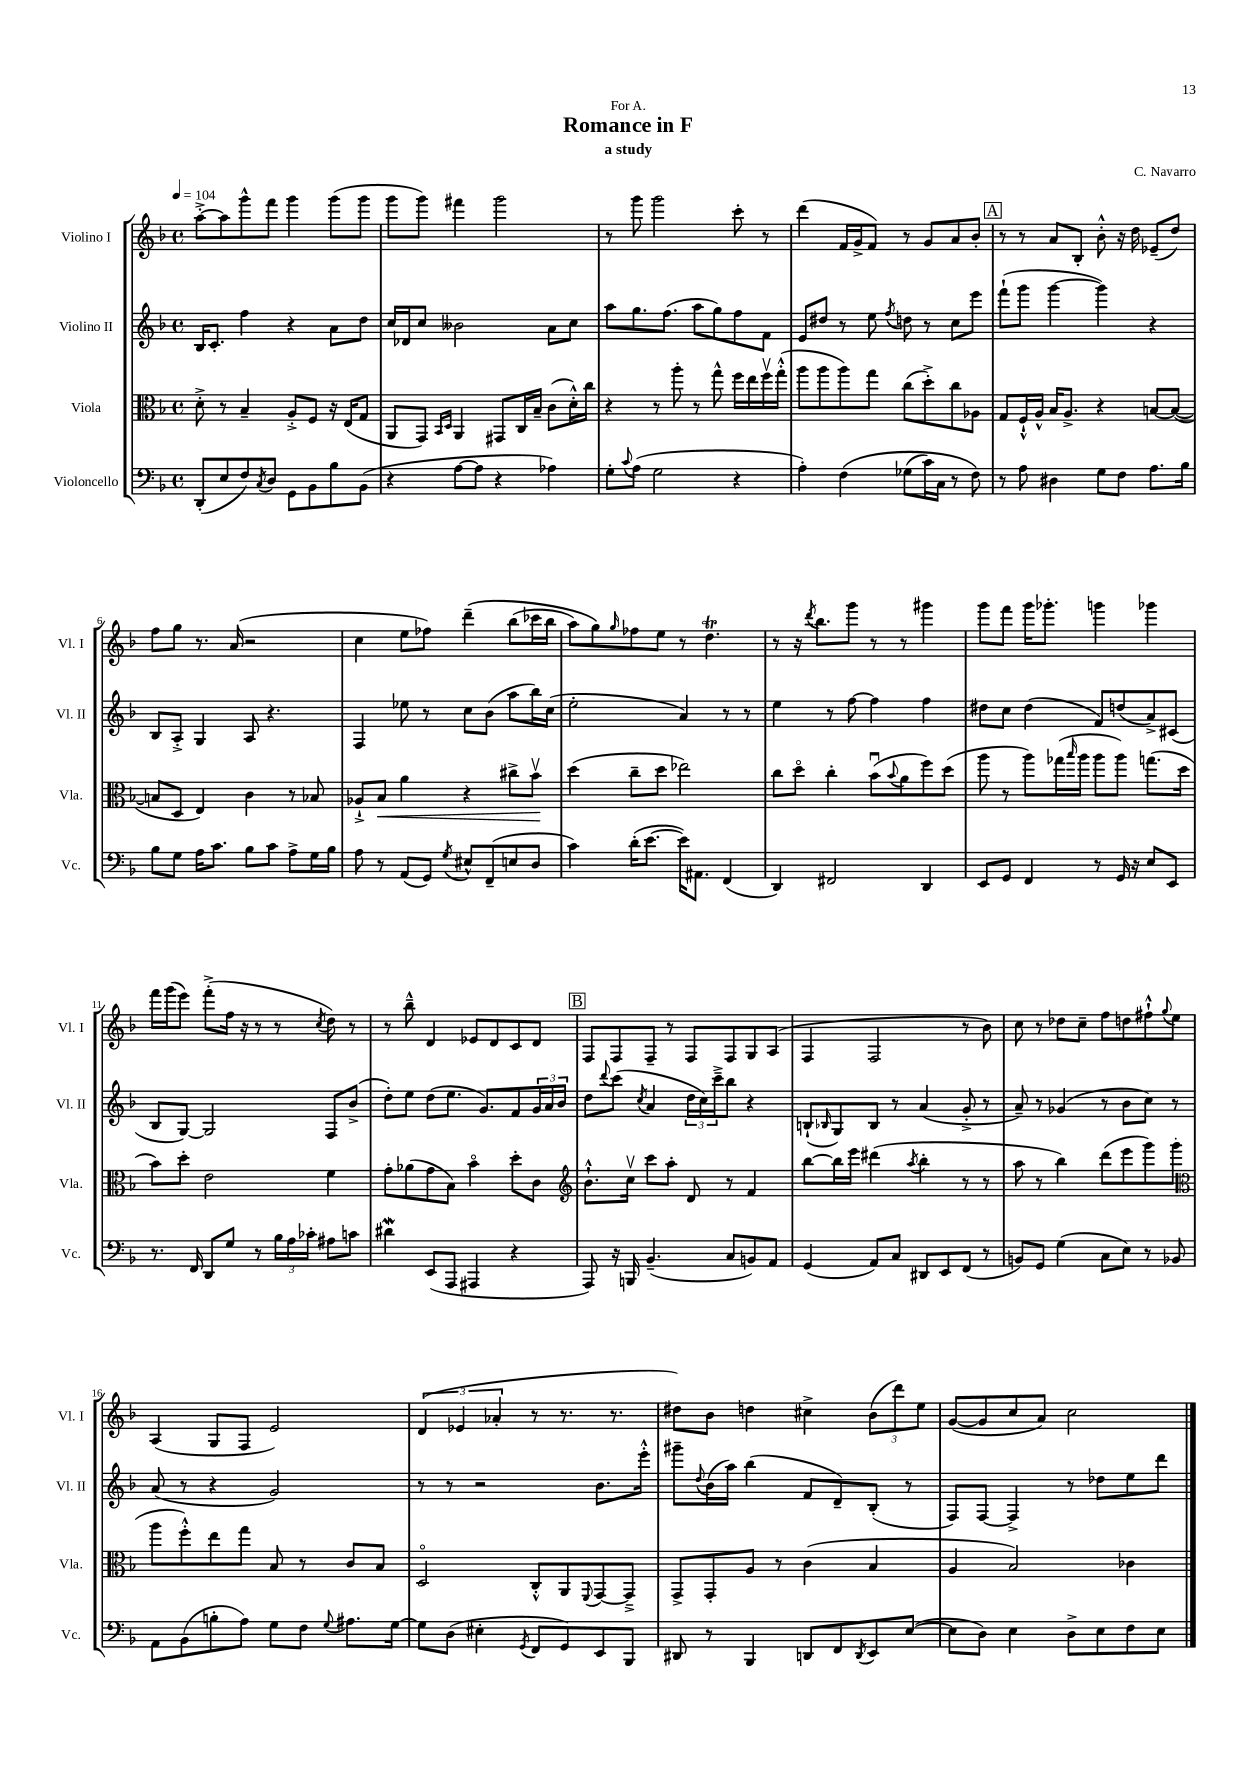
\header { title = "Romance in F" composer = "C. Navarro" subtitle = "a study" dedication = "For A." }
<<
\new StaffGroup <<
\new Staff = "s0" \with { instrumentName = "Violino I" shortInstrumentName = "Vl. I" } {
    \clef treble \key f \major \defaultTimeSignature \time 4/4 \tempo 4 = 104
    a''8~-.-> a''8 g'''8-^ f'''8 g'''4 g'''8( g'''8 |
    g'''8 g'''8) fis'''4 g'''2 |
    r8 g'''8 g'''2 c'''8-. r8 |
    d'''4( f'16 g'16-> f'8) r8 g'8 a'8 bes'8-. |
    \mark \markup { \box "A" } r8 r8 a'8 bes8-. bes'8-.-^ r16 d''16 ees'8--( d''8) |
    f''8 g''8 r8. a'16( r2 |
    c''4 e''8 fes''8) d'''4--\( bes''8( ces'''16 bes''16 |
    a''8) g''8\) \grace { g''16 } fes''8 e''8 r8 d''4.\trill |
    r8 r16 \acciaccatura { d'''8 } bes''8. g'''8 r8 r8 gis'''4 |
    g'''8 f'''8 g'''16 ges'''8.-. g'''4 ges'''4 |
    f'''16 g'''16( e'''8) f'''8-.->( f''16 r16 r8 r8 \acciaccatura { c''8 } d''8) r8 |
    r8 bes''8---^ d'4 ees'8 d'8 c'8 d'8 |
    \mark \markup { \box "B" } f8 f8 f8-- r8 f8 f8 g8 a8( |
    f4 f2 r8 bes'8) |
    c''8 r8 des''8 c''8-- f''8 d''8 fis''8-!-^ \appoggiatura { g''8 } e''8 |
    a4( g8 f8 e'2) |
    \tuplet 3/2 { d'4( ees'4 aes'4-. } r8 r8. r8. |
    dis''8) bes'8 d''4 cis''4-> \tuplet 3/2 { bes'8( d'''8) e''8 } |
    g'8~( g'8 c''8 a'8) c''2 \bar "|." |
}
\new Staff = "s1" \with { instrumentName = "Violino II" shortInstrumentName = "Vl. II" } {
    \clef treble \key f \major \defaultTimeSignature \time 4/4
    bes16 c'8.-. f''4 r4 a'8 d''8 |
    c''16 des'16 c''8 beses'2 a'8 c''8 |
    a''8 g''8. f''8.( a''8 g''8) f''8 f'8 |
    e'8 dis''8 r8 e''8 \acciaccatura { f''8 } d''8 r8 c''8 e'''8 |
    \mark \markup { \box "A" } f'''8-!( g'''8 g'''4~ g'''4) r4 |
    bes8 a8-.-> g4 a8 r4. |
    f4 ees''8 r8 c''8 bes'8( a''8 bes''16) c''16( |
    e''2-. a'4) r8 r8 |
    e''4 r8 f''8~ f''4 f''4 |
    dis''8 c''8 dis''4( f'8) d''8( a'8->) cis'8( |
    bes8 g8~) g2 f8 bes'8->( |
    d''8-.) e''8 d''8( e''8. g'8.) f'8 \tuplet 3/2 { g'16 a'16 bes'16 } |
    \mark \markup { \box "B" } d''8 \appoggiatura { d'''8 } c'''8( \acciaccatura { c''8 } a'4 \tuplet 3/2 { d''16 c''16) c'''16---> } bes''8 r4 |
    b8-!( \grace { bes16 } g8) bes8 r8 a'4( g'8-.-> r8 |
    a'8--) r8 ges'4( r8 bes'8 c''8) r8 |
    a'8( r8 r4 g'2) |
    r8 r8 r2 bes'8. e'''16-.-^ |
    gis'''8-- \appoggiatura { d''8 } bes'16( a''16) bes''4( f'8 d'8--) bes8-.( r8 |
    f8) f8~ f4-> r8 des''8 e''8 d'''8 \bar "|." |
}
\new Staff = "s2" \with { instrumentName = "Viola" shortInstrumentName = "Vla." } {
    \clef alto \key f \major \defaultTimeSignature \time 4/4
    d'8-.-> r8 bes4-- a8-.-> f8 r16 e16( g8 |
    a,8 g,8) \grace { bes,16 d16 } a,4 gis,8 c16 bes16-- c'8( d'16-.-^) c''16 |
    r4 r8 a''8-. r8 g''8-^ f''16 e''16 f''16\upbow g''16-.-^( |
    a''8 a''8 a''8) g''8 c''8( d''8-.->) c''8 aes8 |
    \mark \markup { \box "A" } g8 f16-!-^ a16-^ bes16 a8.-> r4 b8~ b8~( |
    b8 d8 e4) c'4 r8 bes8 |
    aes8-!-> bes8\< a'4 r4 cis''8-> bes'8\upbow\! |
    d''4( c''8-- d''8 ees''2) |
    c''8 d''8\flageolet c''4-. bes'8\downbow( \appoggiatura { bes'8 } a'8 f''8) d''8( |
    a''8 r8 a''8) ges''16( \grace { bes''16 } a''16 a''8 a''8) g''8.( d''16 |
    bes'8) d''8-. e'2 f'4 |
    g'8-. aes'8( g'8 bes8) bes'4\flageolet d''8-. c'8 |
    \mark \markup { \box "B" } \clef treble bes'8.-!-^ c''16\upbow c'''8 a''8-. d'8 r8 f'4 |
    bes''8~ bes''16 e'''16 dis'''4( \acciaccatura { a''8 } bes''4-. r8 r8 |
    a''8 r8 bes''4) d'''8( e'''8 g'''8) g'''8( |
    \clef alto a''8 f''8-.-^) e''8 g''8 bes8 r8 c'8 bes8 |
    d2\flageolet c8-.-^ a,8 \appoggiatura { f,8 } g,8~ g,8---> |
    g,8-> g,8-. a8 r8 c'4( bes4 |
    a4 bes2) ces'4 \bar "|." |
}
\new Staff = "s3" \with { instrumentName = "Violoncello" shortInstrumentName = "Vc." } {
    \clef bass \key f \major \defaultTimeSignature \time 4/4
    d,8-.( e8 f8) \acciaccatura { c8 } d8 g,8 bes,8 bes8 bes,8( |
    r4 a8~ a8 r4 aes4) |
    g8-. \appoggiatura { c'8 } a8( g2 r4 |
    a4-.) f4\( ges8( c'16) c16 r8 f8\) |
    \mark \markup { \box "A" } r8 a8 dis4 g8 f8 a8. bes16 |
    bes8 g8 a16 c'8. bes8 c'8 a8-> g16 bes16 |
    a8 r8 a,8( g,8) \acciaccatura { g8 } eis8-^ f,8--( e8 d8 |
    c'4) d'16-.( e'8.~ e'16) ais,8. f,4( |
    d,4) fis,2 d,4 |
    e,8 g,8 f,4 r8 g,16 r16 e8 e,8 |
    r8. f,16 d,8 g8 r8 \tuplet 3/2 { bes16 a16 ces'16-. } ais8 c'8 |
    dis'4\mordent e,8( a,,8 ais,,4 r4 |
    \mark \markup { \box "B" } a,,8) r16 b,,16 bes,4.--( c8 b,8) a,8 |
    g,4( a,8) c8 dis,8 e,8 f,8( r8 |
    b,8) g,8 g4( c8 e8) r8 bes,8 |
    a,8 bes,8( b8-. a8) g8 f8 \appoggiatura { g8 } ais8. g16~ |
    g8 d8( eis4-. \acciaccatura { g,8 } f,8 g,8) e,8 bes,,8 |
    dis,8 r8 bes,,4 d,8 f,8 \acciaccatura { d,8 } e,8 e8~( |
    e8 d8) e4 d8-> e8 f8 e8 \bar "|." |
}
>>
>>
